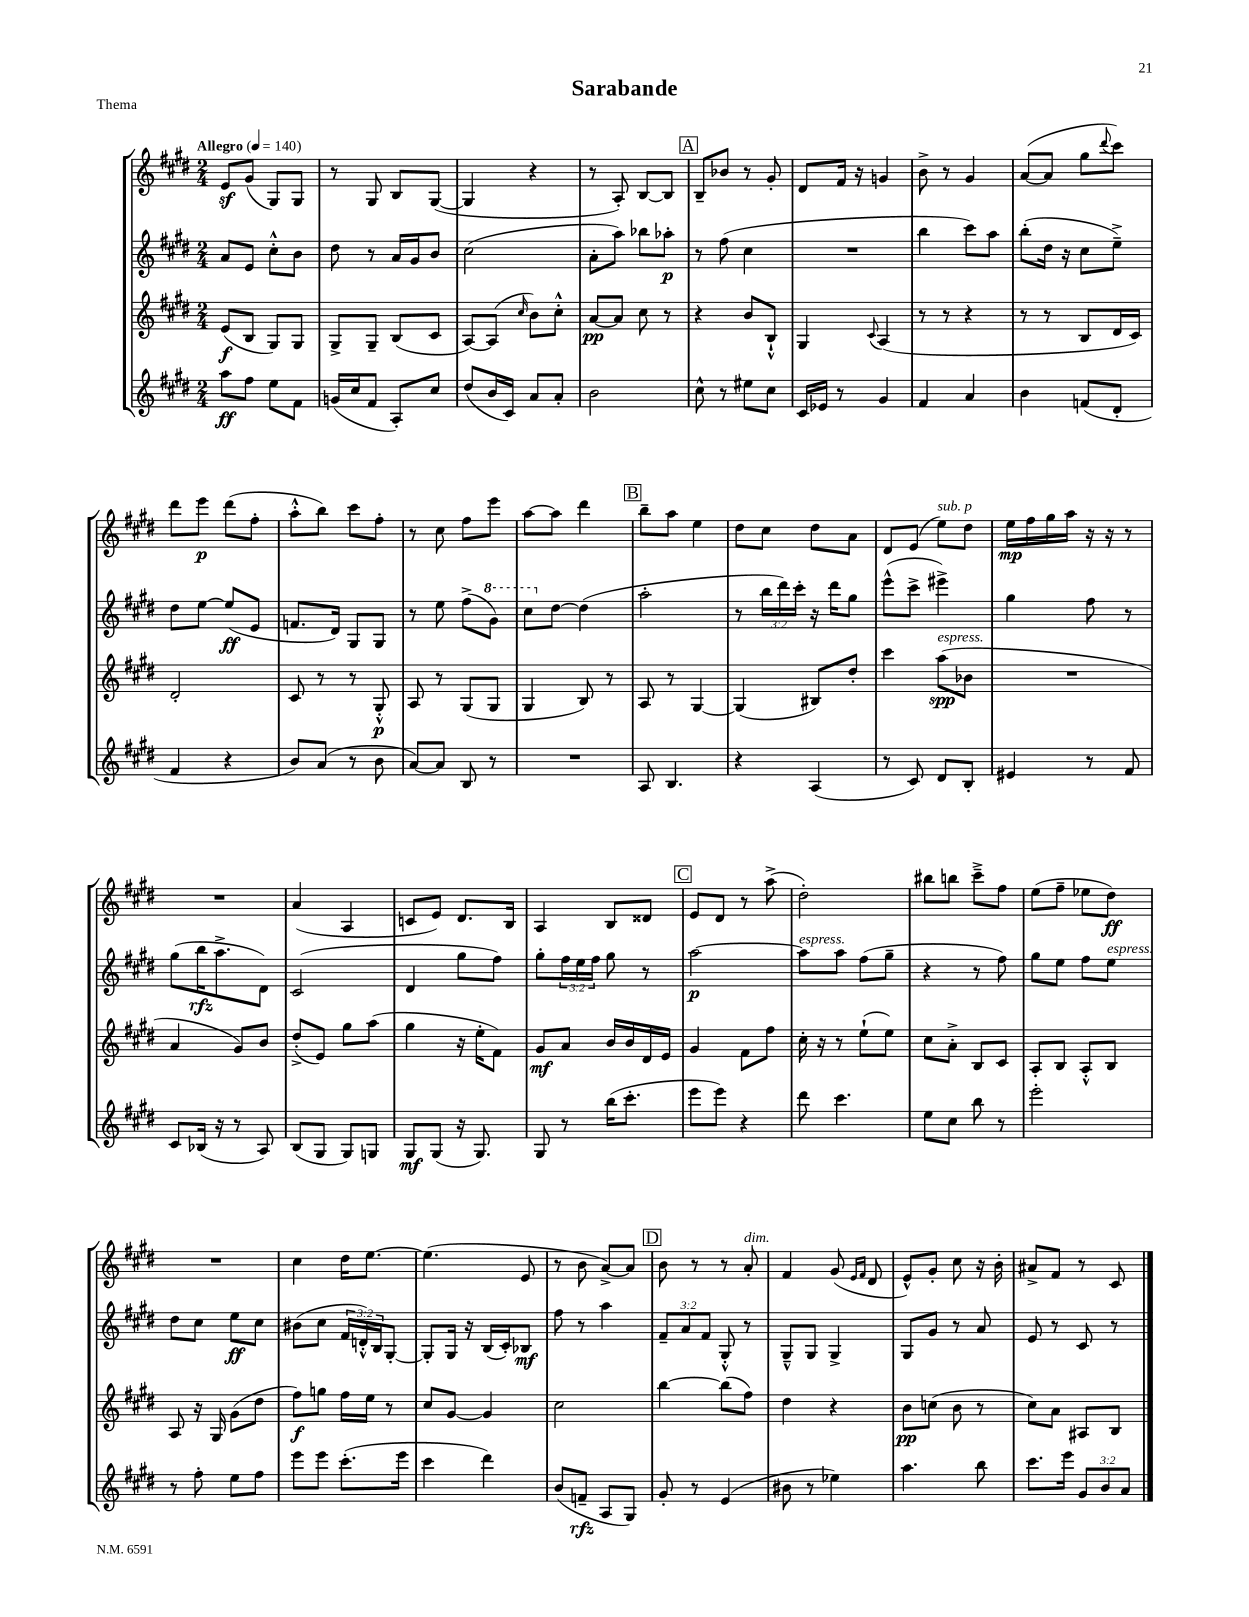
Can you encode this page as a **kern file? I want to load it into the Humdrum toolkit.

**kern	**dynam	**kern	**dynam	**kern	**dynam	**kern	**dynam
*part4	*part4	*part3	*part3	*part2	*part2	*part1	*part1
*staff4	*staff4	*staff3	*staff3	*staff2	*staff2	*staff1	*staff1
*clefG2	*	*clefG2	*	*clefG2	*	*clefG2	*
*k[f#c#g#d#]	*	*k[f#c#g#d#]	*	*k[f#c#g#d#]	*	*k[f#c#g#d#]	*
*M2/4	*	*M2/4	*	*M2/4	*	*M2/4	*
*MM140	*	*MM140	*	*MM140	*	*MM140	*
=1	=1	=1	=1	=1	=1	=1	=1
!	!	!	!	!	!	!LO:TX:a:B:t=Allegro	!
8aa\L	ff	(8e/L	f	8a/L	.	8ez/L	.
8ff#\J	.	8B/J	.	8e/J	.	(8g#/J	.
8ee\L	.	8G#/L)	.	8cc#'^^\L	.	8G#/L)	.
8f#\J	.	8G#/J	.	8b\J	.	8G#/J	.
=2	=2	=2	=2	=2	=2	=2	=2
(16gn/LL	.	8G#^/L	.	8dd#\	.	8r	.
16cc#/J	.	.	.	.	.	.	.
8f#/J	.	8G#~/J	.	8r	.	8G#/	.
8A'/L)	.	(8B/L	.	16a/LL	.	8B/L	.
.	.	.	.	16g#/J	.	.	.
8cc#/J	.	8c#/J	.	8b/J	.	([8G#/J	.
=3	=3	=3	=3	=3	=3	=3	=3
(8dd#/L	.	[8A/L)	.	(2cc#\	.	4G#/]	.
16b/L	.	(8A/J]	.	.	.	.	.
16c#/JJ)	.	.	.	.	.	.	.
.	.	16qqcc#/	.	.	.	.	.
8a/L	.	8b\L)	.	.	.	4r	.
8a'/J	.	8cc#'^^\J	.	.	.	.	.
=4	=4	=4	=4	=4	=4	=4	=4
2b\	.	[8a/L	pp	8a'\L	.	8r	.
.	.	8a/J]	.	8aa\J)	.	8A'/)	.
.	.	8cc#\	.	8bb-X\L	.	[8B/L	.
.	.	8r	.	8aa-X'\J	p	8B/J]	.
!!LO:REH:place=s1:t=A
=5	=5	=5	=5	=5	=5	=5	=5
8cc#^^\	.	4r	.	8r	.	8B~/L	.
8r	.	.	.	(8ff#\	.	8b-X/J	.
8ee#X\L	.	8b/L	.	4cc#\	.	8r	.
8cc#\J	.	8B`^^/J	.	.	.	8g#'/	.
=6	=6	=6	=6	=6	=6	=6	=6
16c#/LL	.	4G#/	.	2r	.	8d#/L	.
16e-X/JJ	.	.	.	.	.	.	.
8r	.	.	.	.	.	16f#/Jk	.
.	.	.	.	.	.	16r	.
.	.	8qqc#/	.	.	.	.	.
4g#/	.	(4A/	.	.	.	4gn/	.
=7	=7	=7	=7	=7	=7	=7	=7
4f#/	.	8r	.	4bb\	.	8b^\	.
.	.	8r	.	.	.	8r	.
4a/	.	4r	.	8ccc#\L)	.	4g#/	.
.	.	.	.	8aa\J	.	.	.
=8	=8	=8	=8	=8	=8	=8	=8
4b\	.	8r	.	(8bb'\L	.	([8a/L	.
.	.	8r	.	16dd#\Jk	.	8a/J]	.
.	.	.	.	16r	.	.	.
(8fn/L	.	8B/L	.	8cc#\L	.	8gg#\L	.
.	.	.	.	.	.	8qqddd#/	.
8d#'/J	.	16d#/L	.	8ee~^\J)	.	8ccc#\J)	.
.	.	16c#/JJ)	.	.	.	.	.
!!LO:LB:g=z
=9	=9	=9	=9	=9	=9	=9	=9
4f#/	.	2d#'/	.	8dd#\L	.	8ddd#\L	.
.	.	.	.	[8ee\J	.	8eee\J	p
4r	.	.	.	(8ee/L]	ff	(8ddd#\L	.
.	.	.	.	8e/J	.	8ff#'\J	.
=10	=10	=10	=10	=10	=10	=10	=10
8b/L)	.	8c#/	.	8.fn/L	.	8aa'^^\L	.
(8a/J	.	8r	.	.	.	8bb\J)	.
.	.	.	.	16d#/Jk)	.	.	.
8r	.	8r	.	8G#/L	.	8ccc#\L	.
8b\	.	8G#'^^/	p	8G#/J	.	8ff#'\J	.
=11	=11	=11	=11	=11	=11	=11	=11
[8a/L)	.	8A/	.	8r	.	8r	.
8a/J]	.	8r	.	8ee\	.	8cc#\	.
8B/	.	(8G#/L	.	(8ff#^\L	.	8ff#\L	.
*	*	*	*	*8va	*	*	*
8r	.	8G#/J	.	8gg#\J)	.	8eee\J	.
=12	=12	=12	=12	=12	=12	=12	=12
2r	.	4G#/	.	8ccc#\L	.	[8aa\L	.
*	*	*	*	*X8va	*	*	*
.	.	.	.	[8dd#\J	.	8aa\J]	.
.	.	8B/)	.	(4dd#\]	.	4ddd#\	.
.	.	8r	.	.	.	.	.
!!LO:REH:place=s1:t=B
=13	=13	=13	=13	=13	=13	=13	=13
8A/	.	8A/	.	2aa'\	.	8bb~\L	.
4.B/	.	8r	.	.	.	8aa\J	.
.	.	[4G#/	.	.	.	4ee\	.
=14	=14	=14	=14	=14	=14	=14	=14
4r	.	(4G#/]	.	8r	.	8dd#\L	.
.	.	.	.	24bb\LL	.	8cc#\J	.
.	.	.	.	24ddd#\)	.	.	.
.	.	.	.	24ccc#'\JJ	.	.	.
(4A/	.	8B#X/L)	.	16r	.	8dd#\L	.
.	.	.	.	16ddd#\KL	.	.	.
.	.	8dd#'/J	.	8gg#\J	.	8a\J	.
=15	=15	=15	=15	=15	=15	=15	=15
8r	.	4ccc#\	.	(8eee^^\L	.	8d#/L	.
8c#/)	.	.	.	8ccc#^\J	.	(8e/J	.
!	!	!	!	!	!	!LO:TX:a:i:t=sub. p	!
!	!	!LO:TX:a:i:t=espress.	!	!	!	!	!
8d#/L	.	(8aa\L	spp	4eee#X^\)	.	8ee\L)	.
8B'/J	.	8b-X\J	.	.	.	8dd#\J	.
=16	=16	=16	=16	=16	=16	=16	=16
4e#X/	.	2r	.	4gg#\	.	16ee\LL	mp
.	.	.	.	.	.	16ff#\	.
.	.	.	.	.	.	16gg#\	.
.	.	.	.	.	.	16aa\JJ	.
8r	.	.	.	8ff#\	.	16r	.
.	.	.	.	.	.	16r	.
8f#/	.	.	.	8r	.	8r	.
!!LO:LB:g=z
=17	=17	=17	=17	=17	=17	=17	=17
8c#/L	.	4a/	.	(8gg#\L	.	2r	.
(16B-X/Jk	.	.	.	16bb\K	rfz	.	.
16r	.	.	.	8.aa^\	.	.	.
8r	.	8g#/L)	.	.	.	.	.
8A/)	.	8b/J	.	8d#\J)	.	.	.
=18	=18	=18	=18	=18	=18	=18	=18
(8B/L	.	(8dd#'^/L	.	(2c#/	.	(4a/	.
8G#/J	.	8e/J)	.	.	.	.	.
8G#/L)	.	8gg#\L	.	.	.	4A/	.
8Gn/J	.	(8aa\J	.	.	.	.	.
=19	=19	=19	=19	=19	=19	=19	=19
8G#/L	mf	4gg#\	.	4d#/	.	8cn/L	.
(8G#/J	.	.	.	.	.	8e/J)	.
16r	.	16r	.	8gg#\L	.	8.d#/L	.
8.G#/)	.	16ee'\KL	.	.	.	.	.
.	.	8f#\J)	.	8ff#\J)	.	.	.
.	.	.	.	.	.	16B/Jk	.
=20	=20	=20	=20	=20	=20	=20	=20
8G#/	.	8g#/L	mf	8gg#'\L	.	4A/	.
8r	.	8a/J	.	24ff#\L	.	.	.
.	.	.	.	24ee\	.	.	.
.	.	.	.	24ff#\JJ	.	.	.
(16bb\KL	.	16b/LL	.	8gg#\	.	8B/L	.
8.ccc#'\J	.	16b/	.	.	.	.	.
.	.	16d#/	.	8r	.	8d##X/J	.
.	.	16e/JJ	.	.	.	.	.
!!LO:REH:place=s1:t=C
=21	=21	=21	=21	=21	=21	=21	=21
8eee\L	.	4g#/	.	[2aa\	p	8e/L	.
8eee\J)	.	.	.	.	.	8d#/J	.
4r	.	8f#\L	.	.	.	8r	.
.	.	8ff#\J	.	.	.	(8aa^\	.
=22	=22	=22	=22	=22	=22	=22	=22
!	!	!	!	!LO:TX:a:i:t=espress.	!	!	!
8ddd#\	.	16cc#'\	.	8aa\L]	.	2dd#'\)	.
.	.	16r	.	.	.	.	.
4.ccc#\	.	8r	.	8aa\J	.	.	.
.	.	(8ee`\L	.	(8ff#\L	.	.	.
.	.	8ee\J)	.	8gg#~\J	.	.	.
=23	=23	=23	=23	=23	=23	=23	=23
8ee\L	.	8cc#\L	.	4r	.	8bb#X\L	.
8cc#\J	.	8a'^\J	.	.	.	8bbn\J	.
8bb\	.	8B/L	.	8r	.	8ccc#~^\L	.
8r	.	8c#/J	.	8ff#\)	.	8ff#\J	.
=24	=24	=24	=24	=24	=24	=24	=24
2eee'\	.	8A'/L	.	8gg#\L	.	(8ee\L	.
.	.	8B/J	.	8ee\J	.	8ff#~\J	.
.	.	8A'^^/L	.	8ff#\L	.	8ee-X\L	.
!	!	!	!	!LO:TX:a:i:t=espress.	!	!	!
.	.	8B/J	.	8ee\J	.	8dd#\J)	ff
!!LO:LB:g=z
=25	=25	=25	=25	=25	=25	=25	=25
8r	.	8A/	.	8dd#\L	.	2r	.
8ff#'\	.	16r	.	8cc#\J	.	.	.
.	.	16G#/	.	.	.	.	.
8ee\L	.	(8g#\L	.	8ee\L	ff	.	.
8ff#\J	.	8dd#\J	.	8cc#\J	.	.	.
=26	=26	=26	=26	=26	=26	=26	=26
8eee\L	.	8ff#\L)	f	(8b#X\L	.	4cc#\	.
8eee\J	.	8ggn\J	.	8cc#\J	.	.	.
(8.ccc#'\L	.	16ff#\LL	.	24f#/LL	.	16dd#\KL	.
.	.	.	.	24dn'^^/)	.	.	.
.	.	16ee\JJ	.	.	.	[8.ee\J	.
.	.	.	.	24B/J	.	.	.
.	.	8r	.	[8G#'/J	.	.	.
16eee\Jk	.	.	.	.	.	.	.
=27	=27	=27	=27	=27	=27	=27	=27
4ccc#\	.	8cc#/L	.	8G#'/L]	.	(4.ee\]	.
.	.	[8g#/J	.	16G#/Jk	.	.	.
.	.	.	.	16r	.	.	.
4ddd#\)	.	4g#/]	.	(16B/LL	.	.	.
.	.	.	.	16c#'/J)	.	.	.
.	.	.	.	8B-X/J	mf	8e/	.
=28	=28	=28	=28	=28	=28	=28	=28
(8b/L	.	2cc#\	.	8ff#\	.	8r	.
8fn~/J	rfz	.	.	8r	.	8b\	.
8A/L	.	.	.	4aa\	.	[8a^/L)	.
8G#/J)	.	.	.	.	.	8a/J]	.
!!LO:REH:place=s1:t=D
=29	=29	=29	=29	=29	=29	=29	=29
8g#'/	.	[4bb\	.	12f#~/L	.	8b\	.
.	.	.	.	12a/	.	.	.
8r	.	.	.	.	.	8r	.
.	.	.	.	12f#/J	.	.	.
(4e/	.	(8bb\L]	.	8G#'^^/	.	8r	.
!	!	!	!	!	!	!LO:TX:a:i:t=dim.	!
.	.	8ff#\J)	.	8r	.	8a'/	.
=30	=30	=30	=30	=30	=30	=30	=30
8b#X\	.	4dd#\	.	8G#~^^/L	.	4f#/	.
8r	.	.	.	8G#/J	.	.	.
4ee-X\)	.	4r	.	4G#^/	.	(8g#/	.
.	.	.	.	.	.	16qqe/LL	.
.	.	.	.	.	.	16qqf#/JJ	.
.	.	.	.	.	.	8d#/	.
=31	=31	=31	=31	=31	=31	=31	=31
4.aa\	.	8b\L	pp	8G#/L	.	8e^^/L)	.
.	.	(8ccn\J	.	8g#/J	.	8g#'/J	.
.	.	8b\	.	8r	.	8cc#\	.
8bb\	.	8r	.	8a/	.	16r	.
.	.	.	.	.	.	16b'\	.
=32	=32	=32	=32	=32	=32	=32	=32
8.ccc#\L	.	8cc#\L)	.	8e/	.	8a#X^/L	.
.	.	8a\J	.	8r	.	8f#/J	.
16eee\Jk	.	.	.	.	.	.	.
12g#/L	.	8A#X/L	.	8c#/	.	8r	.
12b/	.	.	.	.	.	.	.
.	.	8B/J	.	8r	.	8c#/	.
12a/J	.	.	.	.	.	.	.
==	==	==	==	==	==	==	==
*-	*-	*-	*-	*-	*-	*-	*-
